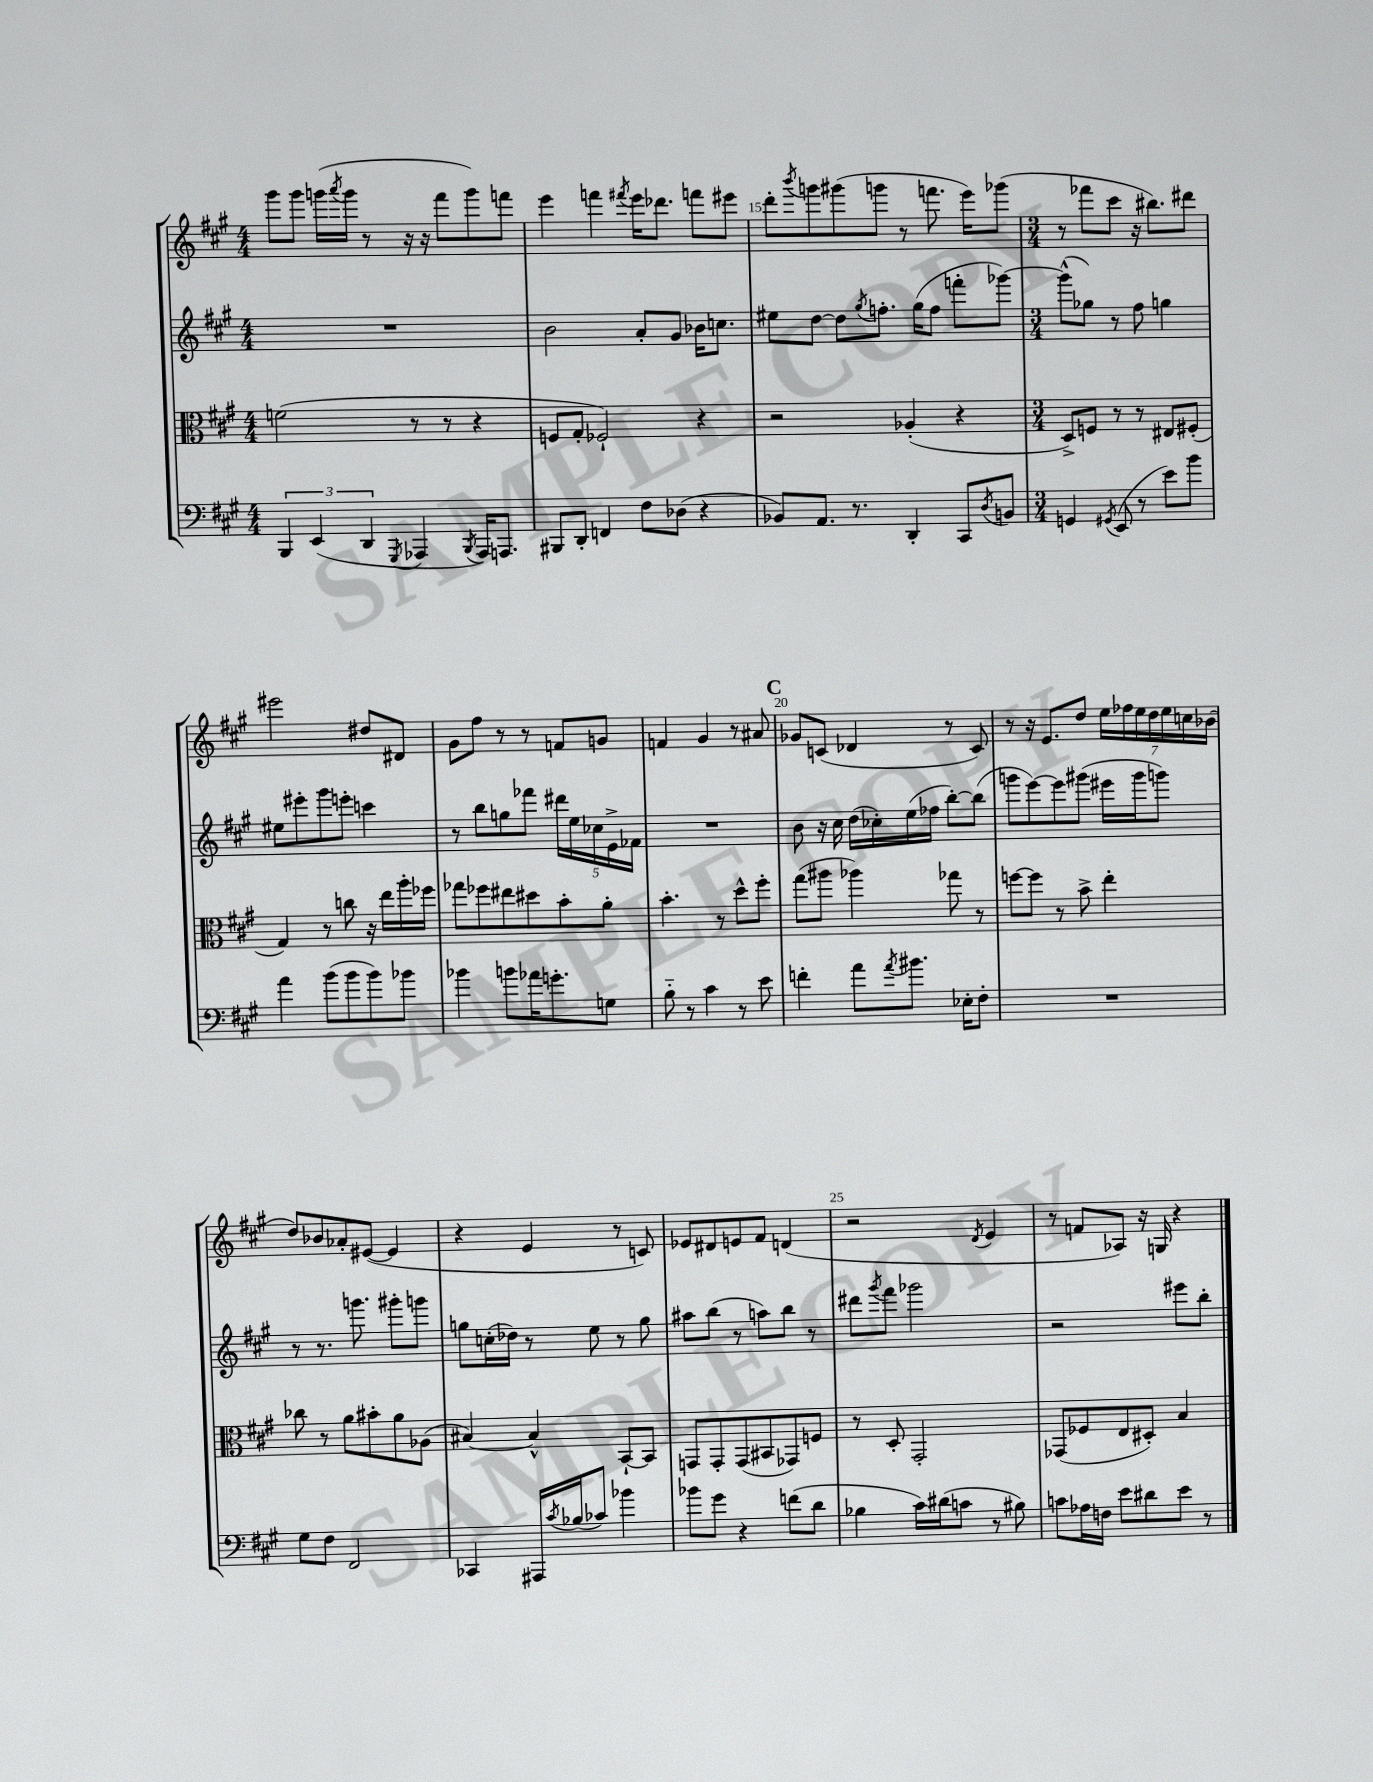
<<
\new StaffGroup <<
\new Staff = "s0" {
    \clef treble \key a \major \numericTimeSignature \time 4/4
    gis'''8 gis'''8 g'''16( \acciaccatura { a'''8 } g'''16 r8 r16 r16 fis'''8 g'''8) f'''8 |
    e'''4 f'''4 \acciaccatura { fis'''8 } e'''16 des'''8. f'''8 eis'''8 |
    d'''8-. \acciaccatura { b'''8 } g'''8 gis'''8( g'''8 r8 f'''8. e'''16) ges'''8( |
    \numericTimeSignature \time 3/4 r8 fes'''8 cis'''8 r16 bis''8.) dis'''8 |
    eis'''2 dis''8 dis'8 |
    gis'8 fis''8 r8 r8 f'8 g'8 |
    f'4 gis'4 r8 ais'8 |
    \mark \markup { \bold "C" } ges'8 c'8( des'4 r8 c'8) |
    r8 r16 e'8. d''8 \tuplet 7/4 { e''16 fes''16 e''16 d''16 e''16 c''16 bes'16( } |
    d''8) bes'8 aes'8-. eis'8~( eis'4 |
    r4 e'4 r8 c'8) |
    ees'8 dis'8 e'8 fis'8 d'4( |
    r2 \acciaccatura { d'8 } e'4 |
    r8 f'8 aes8) r16 g16 r4 \bar "|." |
}
\new Staff = "s1" {
    \clef treble \key a \major \numericTimeSignature \time 4/4
    R1 |
    b'2 a'8-. gis'8 bes'16 c''8. |
    eis''8 d''8~ d''8 \acciaccatura { gis''8 } f''8.-. gis''16( f''8 f'''8-. ges'''8~) |
    \numericTimeSignature \time 3/4 ges'''8-^( ges''8) r8 fis''8 g''4 |
    eis''8 eis'''8-. gis'''8 e'''8-. c'''4 |
    r8 b''8 g''8 fes'''8 \tuplet 5/4 { dis'''16 e''16 ces''16 e'16-> fes'16 } |
    R2. |
    \mark \markup { \bold "C" } b'8 r16 cis''16 d''16( ces''16-.) e''16( fes''16 b''8~-.) b''8( |
    g'''8 e'''8~) e'''8 gis'''8( eis'''16 gis'''16 g'''8) |
    r8 r8. g'''8. gis'''8-. g'''8 |
    g''8 c''16-.( des''16) r8 e''8 r8 g''8 |
    ais''8 b''8( r8 a''8) b''8 r8 |
    dis'''8 \acciaccatura { gis'''8 } fis'''8 ges'''2 |
    r2 eis'''8 b''8-. \bar "|." |
}
\new Staff = "s2" {
    \clef alto \key a \major \numericTimeSignature \time 4/4
    f'2( r8 r8 r4 |
    f8 gis8-. fes2-!) r4 |
    r2 aes4-.( r4 |
    \numericTimeSignature \time 3/4 d8->) f8 r8 r8 eis8 fis8-.( |
    gis4) r8 c''8 r16 e''16 a''16-. fes''16 |
    ges''8 fes''8 eis''8 dis''8 b'8-. a'8-. |
    b'4.-. r8 d''8-^ fis''8-. |
    \mark \markup { \bold "C" } gis''8( ais''8 aes''4) ges''8 r8 |
    f''8~ f''8 r8 b'8-> e''4-. |
    ces''8 r8 a'8 bis'8-. a'8 aes8( |
    bis4~) bis4-^ b,8~-! b,8 |
    g,8 g,8-. g,8( bis,8 ges,8) f8 |
    r8 d8-. gis,2-. |
    ges,8( fes8 e8 dis8-.) b4 \bar "|." |
}
\new Staff = "s3" {
    \clef bass \key a \major \numericTimeSignature \time 4/4
    \tuplet 3/2 { b,,4 e,4( d,4 } \acciaccatura { gis,,8 } aes,,4 \acciaccatura { b,,8 } aes,,16) a,,8. |
    bis,,8 d,8-. f,4 fis8 des8( r4 |
    bes,8) a,8. r8. d,4-. cis,8 \acciaccatura { d8 } b,8 |
    \numericTimeSignature \time 3/4 g,4 \acciaccatura { gis,8 } e,8( r8 e'8) b'8 |
    a'4 b'8( b'8 b'8) bes'8 |
    bes'4 b'8 aes'16 g'8.-. g8 |
    b8-_ r8 cis'4 r8 e'8 |
    \mark \markup { \bold "C" } f'4-. a'8 \acciaccatura { a'8 } bis'8. ees16-. fis8-. |
    R2. |
    gis8 fis8 fis,2 |
    ces,4 ais,,16 \acciaccatura { cis'8 } bes16( ces'8) bes'4 |
    bes'8 gis'8 r4 f'8( d'8 |
    bes4 cis'16) dis'16( c'8 r8 bis8) |
    c'8 aes16 f16 e'8 dis'8 e'8 r8 \bar "|." |
}
>>
>>
\layout { \context { \Score currentBarNumber = #13 \override BarNumber.break-visibility = ##(#f #t #t) barNumberVisibility = #(every-nth-bar-number-visible 5) } }
